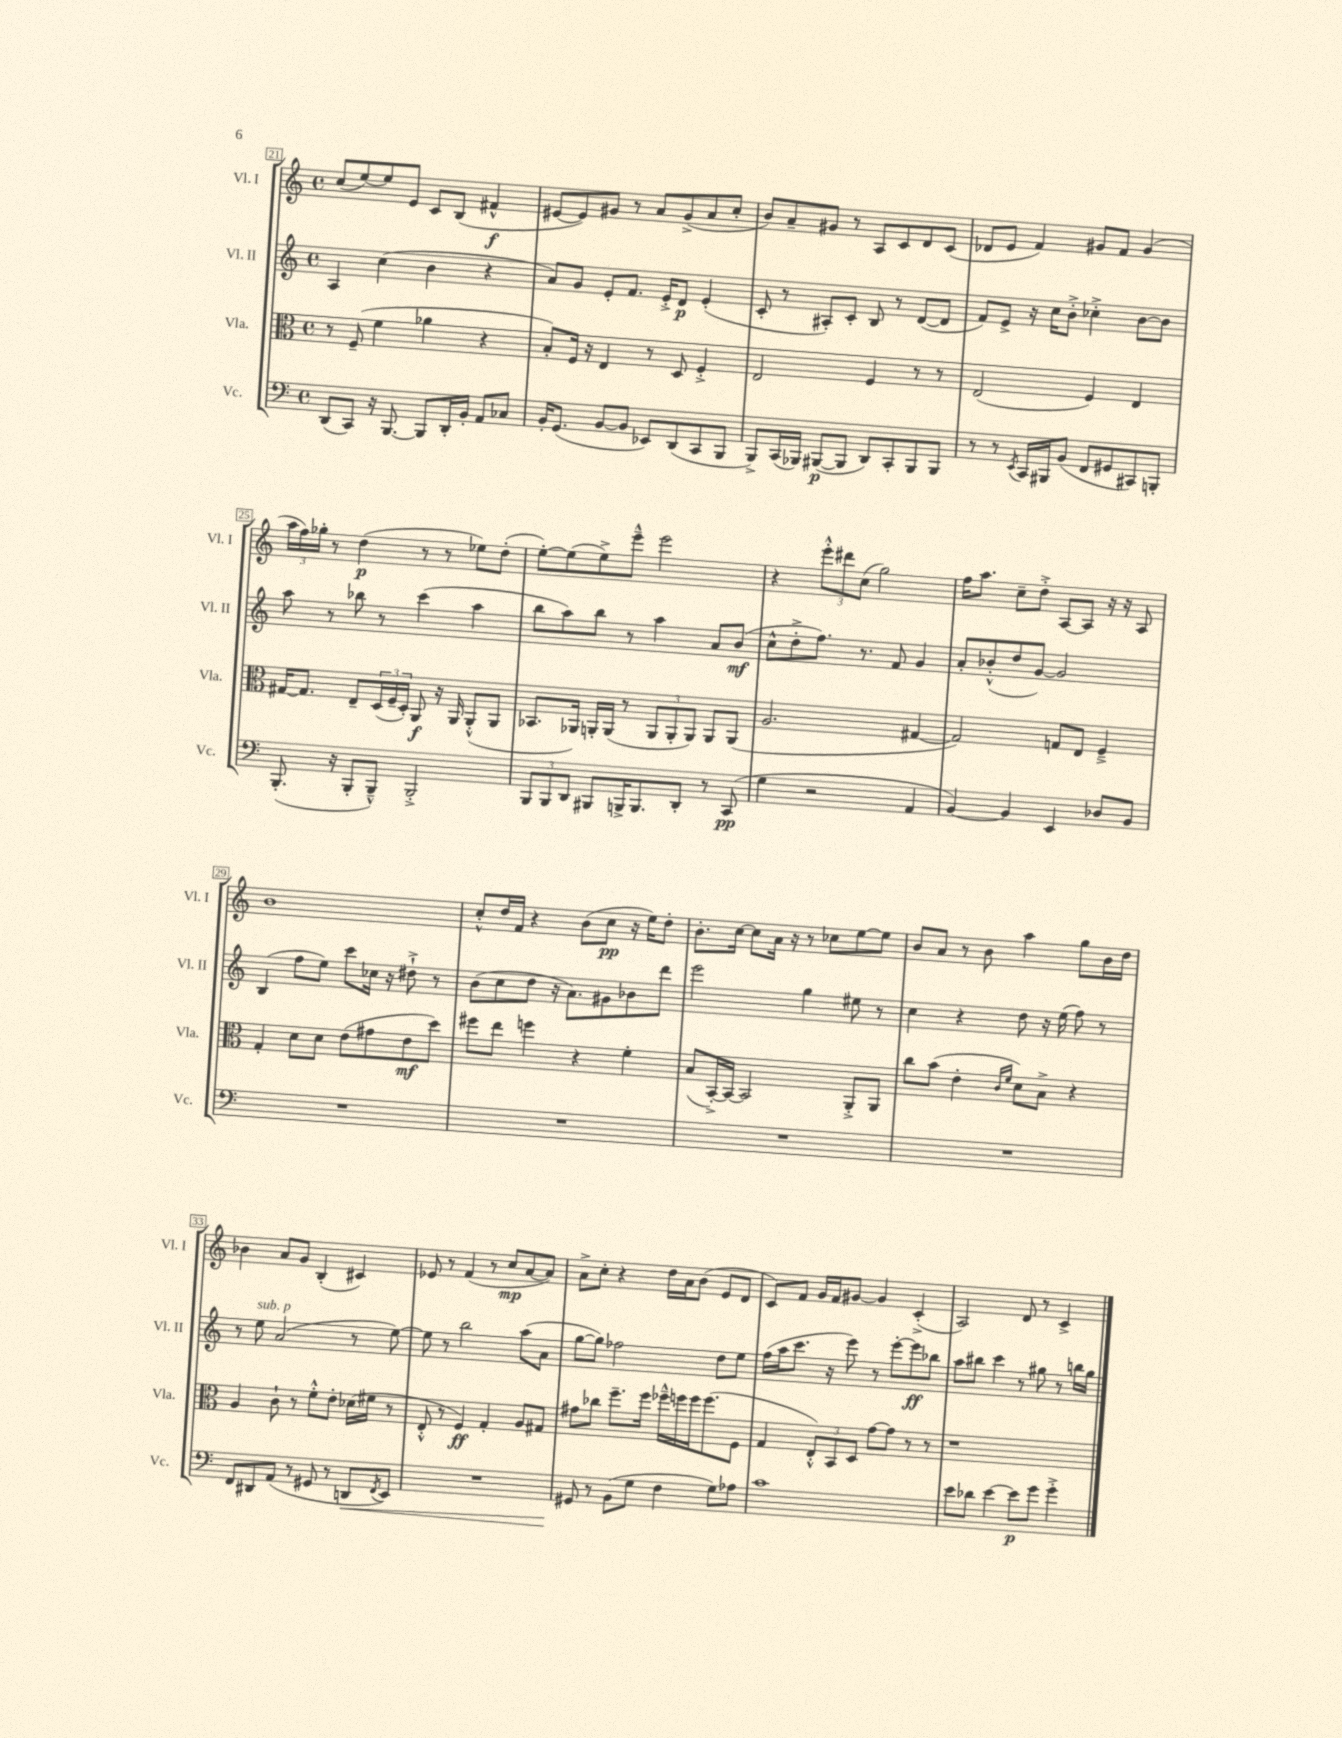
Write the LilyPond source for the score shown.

<<
\new StaffGroup <<
\new Staff = "s0" \with { instrumentName = "Vl. I" shortInstrumentName = "Vl. I" } {
    \clef treble \key c \major \defaultTimeSignature \time 4/4
    c''8( e''8~) e''8 e'8 c'8 b8( fis'4-^\f |
    eis'8~ eis'8) gis'8 r8 a'8 gis'8->( a'8 c''8-. |
    b'8) a'8-- gis'8 r8 a8 c'8 d'8 c'8( |
    des'8 e'8 f'4) gis'8 f'8 gis'4( |
    \tuplet 3/2 { a''16 f''16) ges''16-. } r8 d''4\p( r8 r8 ees''8) d''8-.( |
    e''8~-.) e''8( e''8->) e'''8---^ e'''2 |
    r4 \tuplet 3/2 { e'''8-.-^ dis'''8 c''8( } g''2) |
    f''16 a''8. c''8-- d''8-.-> a8~ a8 r16 r16 a8 |
    b'1 |
    c''8-.-^ d''16 f'16 r4 b'8( c''8\pp r16 e''16) d''8-. |
    b'8.-. c''16~ c''8 a'16 r16 r8 ces''8 e''8~ e''8 |
    b'8 a'8 r8 b'8 a''4 g''8 b'16 d''16 |
    bes'4 a'8 g'8 b4-.( cis'4) |
    ees'8 r8 f'4( r8 c''8\mp a'8~ a'8) |
    a'8-> c''8-. r4 d''16 a'16 b'8( e'8 d'8 |
    c'8) f'8 g'16 f'16 gis'8~ gis'4 c'4-.->( |
    a2) d'8 r8 c'4-> \bar "|." |
}
\new Staff = "s1" \with { instrumentName = "Vl. II" shortInstrumentName = "Vl. II" } {
    \clef treble \key c \major \defaultTimeSignature \time 4/4
    a4 c''4( b'4 r4 |
    a'8) g'8 e'8-. f'8. e'16-.-> d'8\p e'4-.( |
    c'8-. r8 ais8-.) c'8-. b8 r8 d'8~( d'8 |
    f'8) e'8-> r16 c''16 b'8-.-> ces''4-.-> b'8~ b'8 |
    a''8 r8 bes''8 r8 c'''4( a''4 |
    b''8 a''8) b''8 r8 a''4 a'8 b'8\mf( |
    c''8-^ d''8-.-> f''8.) r8. f'8 g'4 |
    a'8-. bes'8-.-^( d''8 g'8~) g'2 |
    b4( f''8 e''8) c'''8 ces''16 r16 dis''8-!-> r8 |
    b'8( c''8 d''8 r16 a'8.) gis'8 bes'8 d'''8 |
    e'''2 g''4 eis''8 r8 |
    c''4 r4 d''8 r16 e''16( f''8) r8 |
    r8 e''8^\markup { \italic "sub. p" } a'2( r8 e''8~) |
    e''8 r8 b''2 a''8( a'8 |
    g''8~ g''8) fes''2 d''8 e''8 |
    f''16( a''16 c'''8. r16 e'''8) r8 e'''8~-. e'''8\ff bes''8 |
    a''8 bis''8 c'''4 r8 gis''8 r8 b''16 gis''16 \bar "|." |
}
\new Staff = "s2" \with { instrumentName = "Vla." shortInstrumentName = "Vla." } {
    \clef alto \key c \major \defaultTimeSignature \time 4/4
    r8 f8--( f'4 aes'4 r4 |
    b8-.) f16 r16 e4 r8 d8 f4-.-> |
    e2 f4 r8 r8 |
    e2( f4) e4 |
    gis16~ gis8. e8-- \tuplet 3/2 { d16( f16-- d16-.) } a,8\f r16 a,16 a,8-.-^( a,8 |
    bes,8. aes,16) a,16-. a,16( r8 \tuplet 3/2 { a,8 a,8-. a,8) } a,8 a,8( |
    a2. gis4~ |
    gis2) g8 e8 f4---> |
    g4-. d'8 d'8 e'8( gis'8 e'8\mf d''8) |
    fis''8 e''8 f''4 r4 f'4-. |
    b8( b,16~-.->) b,16~ b,2 a,8-.-> a,8 |
    c''8 b'8( e'4-. \grace { c'16 f'16 } d'8) b8-> r4 |
    a4 c'8-! r8 f'8-.-^ e'8-. des'16( fis'16 r8 |
    e8-.-^ r8 f4\ff) g4-. a8 gis8 |
    gis'8 ces''8 f''8.-- f''16 fes''16---^ f''16 f''16 f''8.( f8 |
    g4 \tuplet 3/2 { e8-.-^) b,8 d8 } g'8~ g'8 r8 r8 |
    r1 \bar "|." |
}
\new Staff = "s3" \with { instrumentName = "Vc." shortInstrumentName = "Vc." } {
    \clef bass \key c \major \defaultTimeSignature \time 4/4
    d,8( c,8) r16 b,,8.~ b,,8 d,16-. b,16-. a,8 ces8 |
    b,16-. g,8.( b,8~ b,8 ees,8) d,8( c,8 b,,8 |
    b,,8->) c,16( bes,,16) bis,,8~\p( bis,,8 d,8) c,8-. bis,,8 bis,,8 |
    r8 r8 \acciaccatura { e,8 } c,16 bis,,16 b,8( f,8 gis,8 cis,8) b,,8-. |
    b,,8.-.( r16 b,,8-. b,,8---^) b,,2-.-> |
    \tuplet 3/2 { b,,8 b,,8 d,8 } bis,,8 b,,16-> b,,8. d,8-. r8 c,8\pp( |
    g4 r2 a,4 |
    b,4~) b,4 e,4 des8 b,8 |
    R1 |
    R1 |
    R1 |
    R1 |
    f,8 dis,8 a,8( r8 gis,8 r8 d,8\< \acciaccatura { f,8 } e,8) |
    R1 |
    gis,8\! r8 b,8( g8 f4 g8) aes8 |
    c'1 |
    e'8 des'8 e'4~ e'8\p g'8 g'4-.-> \bar "|." |
}
>>
>>
\layout { \context { \Score currentBarNumber = #21 \override BarNumber.stencil = #(make-stencil-boxer 0.1 0.3 ly:text-interface::print) } }
